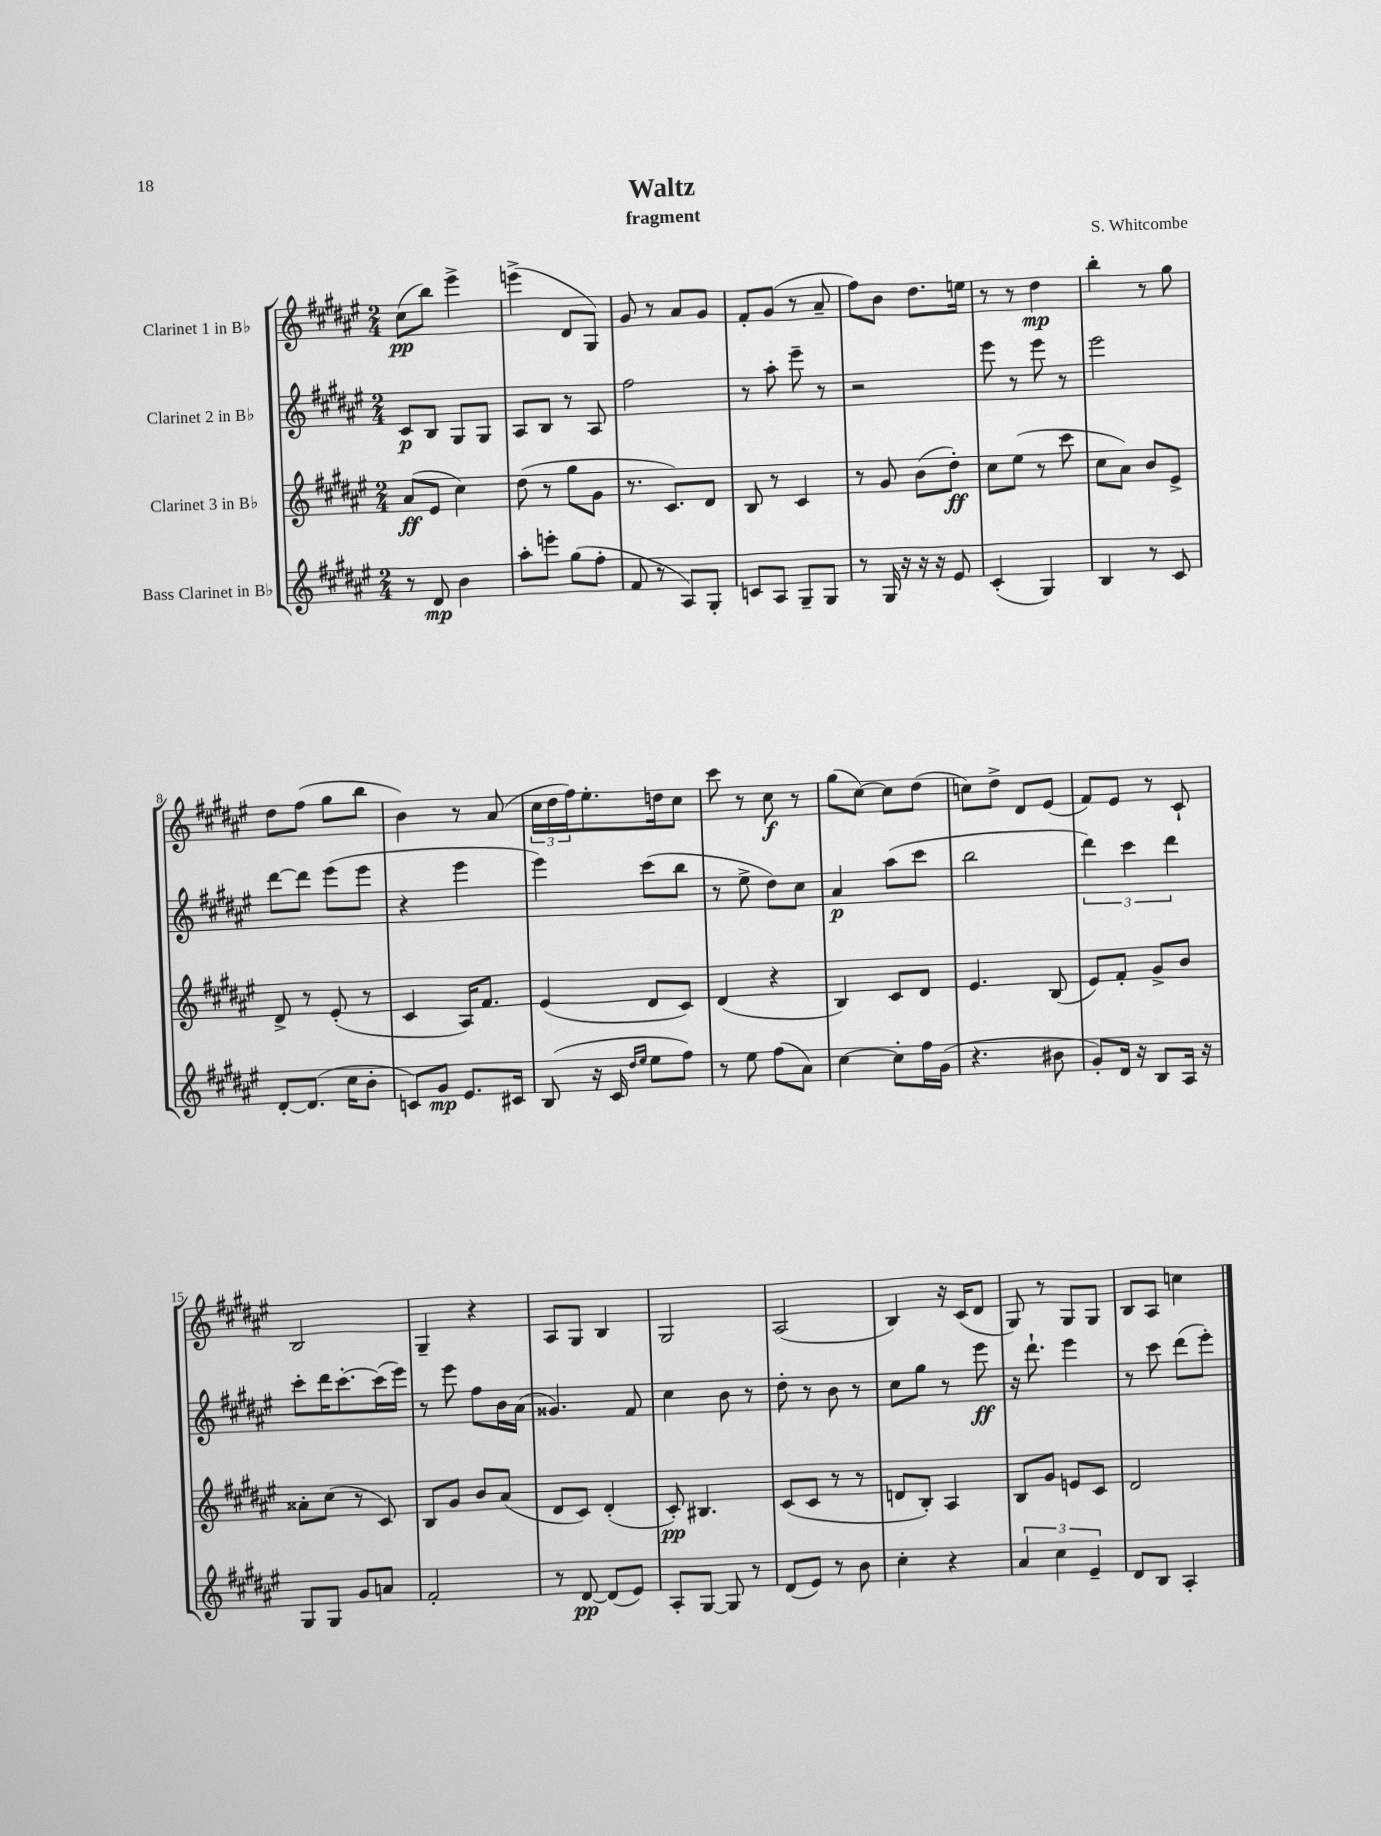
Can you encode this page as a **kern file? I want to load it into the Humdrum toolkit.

**kern	**dynam	**kern	**dynam	**kern	**dynam	**kern	**dynam
*part4	*part4	*part3	*part3	*part2	*part2	*part1	*part1
*staff4	*staff4	*staff3	*staff3	*staff2	*staff2	*staff1	*staff1
*I"Bass Clarinet in B♭	*	*I"Clarinet 3 in B♭	*	*I"Clarinet 2 in B♭	*	*I"Clarinet 1 in B♭	*
*clefG2	*	*clefG2	*	*clefG2	*	*clefG2	*
*k[f#c#g#d#a#e#]	*	*k[f#c#g#d#a#e#]	*	*k[f#c#g#d#a#e#]	*	*k[f#c#g#d#a#e#]	*
*M2/4	*	*M2/4	*	*M2/4	*	*M2/4	*
=1	=1	=1	=1	=1	=1	=1	=1
8r	.	(8a#/L	ff	8c#/L	p	(8cc#\L	pp
8d#/	mp	8e#/J	.	8B/J	.	8bb\J)	.
4b\	.	4cc#\)	.	8G#/L	.	4eee#^\	.
.	.	.	.	8G#/J	.	.	.
=2	=2	=2	=2	=2	=2	=2	=2
8aa#'\L	.	(8dd#\	.	8A#/L	.	(4eeen^\	.
8eeen'\J	.	8r	.	8B/J	.	.	.
(8gg#\L	.	8gg#\L	.	8r	.	8d#/L	.
8ff#'\J	.	8g#\J	.	8A#/	.	8G#/J)	.
=3	=3	=3	=3	=3	=3	=3	=3
8f#/	.	8.r	.	2ff#\	.	8g#/	.
8r	.	.	.	.	.	8r	.
.	.	8.c#/L)	.	.	.	.	.
8A#/L)	.	.	.	.	.	8a#/L	.
8G#'/J	.	8d#/J	.	.	.	8g#/J	.
=4	=4	=4	=4	=4	=4	=4	=4
8cn/L	.	8B/	.	8r	.	8f#'/L	.
8A#/J	.	8r	.	8aa#'\	.	(8g#/J	.
8G#~/L	.	4c#/	.	8eee#~\	.	8r	.
8G#/J	.	.	.	8r	.	8a#~/	.
=5	=5	=5	=5	=5	=5	=5	=5
8r	.	8r	.	2r	.	8ff#\L)	.
16G#/	.	8g#/	.	.	.	8b\J	.
16r	.	.	.	.	.	.	.
16r	.	(8b\L	.	.	.	8.dd#\L	.
16r	.	.	.	.	.	.	.
8e#/	.	8dd#'\J)	ff	.	.	.	.
.	.	.	.	.	.	16een\Jk	.
=6	=6	=6	=6	=6	=6	=6	=6
(4c#'/	.	8cc#\L	.	8eee#\	.	8r	.
.	.	(8ee#\J	.	8r	.	8r	.
4G#/)	.	8r	.	8eee#\	.	4dd#\	mp
.	.	8ccc#\	.	8r	.	.	.
=7	=7	=7	=7	=7	=7	=7	=7
4B/	.	8cc#\L	.	2eee#\	.	4bb'\	.
.	.	8a#\J)	.	.	.	.	.
8r	.	8b/L	.	.	.	8r	.
8c#/	.	8e#^/J	.	.	.	8gg#\	.
!!LO:LB:g=z
=8	=8	=8	=8	=8	=8	=8	=8
[8d#'/L	.	8d#^/	.	[8ddd#\L	.	8dd#\L	.
(8.d#/J]	.	8r	.	8ddd#\J]	.	(8ff#\J	.
.	.	(8e#'/	.	(8eee#\L	.	8gg#\L	.
16cc#\KL	.	.	.	.	.	.	.
8b'\J	.	8r	.	8eee#\J	.	8bb\J	.
=9	=9	=9	=9	=9	=9	=9	=9
8cn/L)	.	4c#/	.	4r	.	4b\)	.
8g#/J	mp	.	.	.	.	.	.
8.e#/L	.	16A#/KL)	.	4eee#\	.	8r	.
.	.	8.f#/J	.	.	.	.	.
.	.	.	.	.	.	(8a#/	.
16c#X/Jk	.	.	.	.	.	.	.
=10	=10	=10	=10	=10	=10	=10	=10
(8B/	.	(4e#/	.	4eee#\)	.	24cc#\LL	.
.	.	.	.	.	.	24dd#\	.
.	.	.	.	.	.	24ff#\J)	.
16r	.	.	.	.	.	8.ee#'\	.
16c#/	.	.	.	.	.	.	.
16qqdd#/LL	.	.	.	.	.	.	.
16qqee#/JJ	.	.	.	.	.	.	.
8ee#\L	.	8d#/L	.	(8ccc#\L	.	.	.
.	.	.	.	.	.	16ddn\k	.
8ff#\J)	.	8c#/J)	.	8bb\J	.	8cc#\J	.
=11	=11	=11	=11	=11	=11	=11	=11
8r	.	(4d#/	.	8r	.	8ccc#\	.
8ee#\	.	.	.	8ee#^\	.	8r	.
(8ff#\L	.	4r	.	8dd#\L)	.	8cc#\	f
8a#\J)	.	.	.	8cc#\J	.	8r	.
=12	=12	=12	=12	=12	=12	=12	=12
[4cc#\	.	4B/)	.	4a#/	p	(8gg#\L	.
.	.	.	.	.	.	[8cc#\J)	.
8cc#'\L]	.	8c#/L	.	(8aa#\L	.	8cc#\L]	.
16ff#\L	.	8d#/J	.	8ccc#\J	.	(8dd#\J	.
(16g#\JJ	.	.	.	.	.	.	.
=13	=13	=13	=13	=13	=13	=13	=13
4.r	.	4.e#/	.	2bb\	.	8ccn\L)	.
.	.	.	.	.	.	8dd#^\J	.
.	.	.	.	.	.	8d#/L	.
8b#X\	.	(8B/	.	.	.	(8e#/J	.
=14	=14	=14	=14	=14	=14	=14	=14
8g#'/L)	.	8e#/L)	.	6ddd#\)	.	8f#/L)	.
16d#/Jk	.	8f#'/J	.	.	.	8e#/J	.
.	.	.	.	6ccc#\	.	.	.
16r	.	.	.	.	.	.	.
8B/L	.	8g#^/L	.	.	.	8r	.
.	.	.	.	6ddd#\	.	.	.
16A#/Jk	.	8b/J	.	.	.	8c#`/	.
16r	.	.	.	.	.	.	.
!!LO:LB:g=z
=15	=15	=15	=15	=15	=15	=15	=15
8G#/L	.	8a##X'\L	.	8ccc#'\L	.	2B/	.
8G#/J	.	(8cc#\J	.	16ddd#\K	.	.	.
.	.	.	.	[8.ccc#'\	.	.	.
8g#/L	.	8r	.	.	.	.	.
8an/J	.	8c#/)	.	(16ccc#\L]	.	.	.
.	.	.	.	16eee#\JJ)	.	.	.
=16	=16	=16	=16	=16	=16	=16	=16
2f#'/	.	8B/L	.	8r	.	4G#~/	.
.	.	8g#/J	.	8eee#\	.	.	.
.	.	8b/L	.	8ff#\L	.	4r	.
.	.	(8a#/J	.	16b\L	.	.	.
.	.	.	.	(16a#\JJ	.	.	.
=17	=17	=17	=17	=17	=17	=17	=17
8r	.	8d#/L	.	4.g##X/)	.	8A#/L	.
[8d#/	pp	8c#/J)	.	.	.	8G#/J	.
(8d#/L]	.	(4d#'/	.	.	.	4B/	.
8e#/J)	.	.	.	8f#/	.	.	.
=18	=18	=18	=18	=18	=18	=18	=18
8A#'/L	.	8c#'/)	pp	4cc#\	.	2G#/	.
[8G#/J	.	4.B#X/	.	.	.	.	.
8G#/]	.	.	.	8b\	.	.	.
8r	.	.	.	8r	.	.	.
=19	=19	=19	=19	=19	=19	=19	=19
(8d#/L	.	(8c#/L	.	8dd#'\	.	(2A#/	.
8e#/J)	.	8c#/J	.	8r	.	.	.
8r	.	8r	.	8b\	.	.	.
8b\	.	8r	.	8r	.	.	.
=20	=20	=20	=20	=20	=20	=20	=20
4cc#'\	.	8dn/L	.	8cc#\L	.	4B/)	.
.	.	8B'/J)	.	8gg#\J	.	.	.
4r	.	4A#/	.	8r	.	16r	.
.	.	.	.	.	.	(16c#/KL	.
.	.	.	.	8eee#\	ff	8d#/J	.
=21	=21	=21	=21	=21	=21	=21	=21
6a#/	.	8B/L	.	16r	.	8G#/)	.
.	.	.	.	8.ddd#`\	.	.	.
.	.	8g#/J	.	.	.	8r	.
6cc#\	.	.	.	.	.	.	.
.	.	8en/L	.	4eee#\	.	8G#/L	.
6e#~/	.	.	.	.	.	.	.
.	.	8c#/J	.	.	.	8G#/J	.
=22	=22	=22	=22	=22	=22	=22	=22
8d#/L	.	2d#/	.	8r	.	8B/L	.
8B/J	.	.	.	8ccc#\	.	8A#/J	.
4A#'/	.	.	.	(8ddd#\L	.	4ccn\	.
.	.	.	.	8eee#'\J)	.	.	.
==	==	==	==	==	==	==	==
*-	*-	*-	*-	*-	*-	*-	*-
